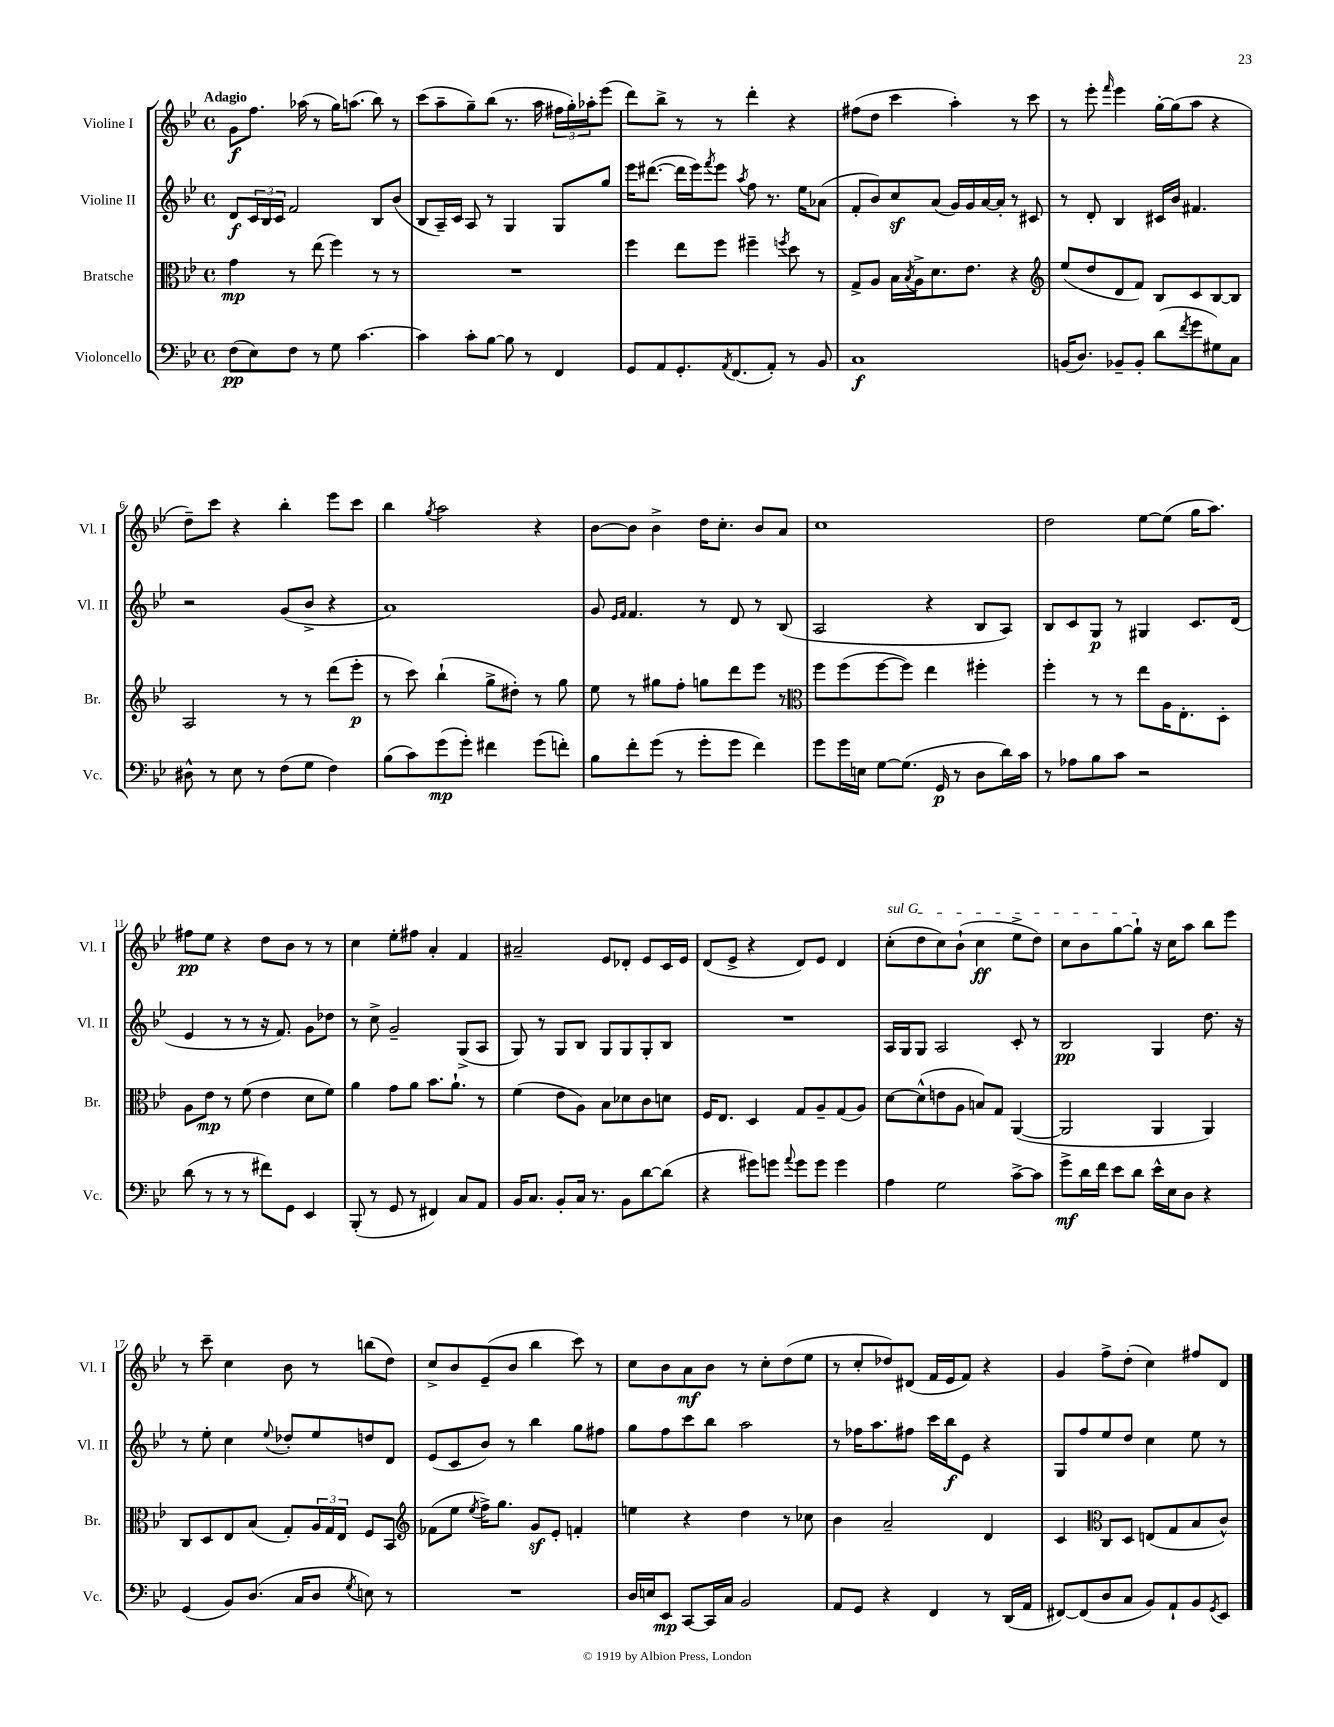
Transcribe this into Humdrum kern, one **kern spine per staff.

**kern	**dynam	**kern	**dynam	**kern	**dynam	**kern	**dynam
*part4	*part4	*part3	*part3	*part2	*part2	*part1	*part1
*staff4	*staff4	*staff3	*staff3	*staff2	*staff2	*staff1	*staff1
*I"Violoncello	*	*I"Bratsche	*	*I"Violine II	*	*I"Violine I	*
*I'Vc.	*	*I'Br.	*	*I'Vl. II	*	*I'Vl. I	*
*clefF4	*	*clefC3	*	*clefG2	*	*clefG2	*
*k[b-e-]	*	*k[b-e-]	*	*k[b-e-]	*	*k[b-e-]	*
*M4/4	*	*M4/4	*	*M4/4	*	*M4/4	*
*met(c)	*	*met(c)	*	*met(c)	*	*met(c)	*
=1	=1	=1	=1	=1	=1	=1	=1
!	!	!	!	!	!	!LO:TX:a:B:t=Adagio	!
(8F\L	pp	4g\	mp	8d/L	f	8g\L	f
8E-\)	.	.	.	24c/L	.	8.ff\J	.
.	.	.	.	24B-/	.	.	.
.	.	.	.	24c/JJ	.	.	.
8F\J	.	8r	.	2f/	.	.	.
.	.	.	.	.	.	(16aa-X\	.
8r	.	(8ee-\	.	.	.	8r	.
8G\	.	4ff\)	.	.	.	16gg\KL)	.
.	.	.	.	.	.	(8.aan\J	.
[4.c\	.	.	.	.	.	.	.
.	.	8r	.	8B-/L	.	8bb-\)	.
.	.	8r	.	(8b-/J	.	8r	.
=2	=2	=2	=2	=2	=2	=2	=2
4c\]	.	1r	.	8B-/L	.	(8ccc\L	.
.	.	.	.	16A~/L)	.	8aa~\	.
.	.	.	.	16c/JJ	.	.	.
8c'\L	.	.	.	8A/	.	8gg~\)	.
[8B-\J	.	.	.	8r	.	(8bb-\J	.
8B-\]	.	.	.	4G/	.	8.r	.
8r	.	.	.	.	.	.	.
.	.	.	.	.	.	16aa\	.
4FF/	.	.	.	8G/L	.	24ff#X\LL	.
.	.	.	.	.	.	24gg'\)	.
.	.	.	.	.	.	24aa-X'\J	.
.	.	.	.	8gg/J	.	(8eee-\J	.
=3	=3	=3	=3	=3	=3	=3	=3
8GG/L	.	4ff\	.	16eee-\KL	.	8ddd\L)	.
.	.	.	.	([8.ddd#X\J	.	.	.
8AA/	.	.	.	.	.	8bb-^\J	.
8.GG'/	.	8ee-\L	.	16ddd#\LL]	.	8r	.
.	.	.	.	16eee-\J)	.	.	.
.	.	.	.	8qfff/	.	.	.
.	.	8ff\J	.	8eee-\J	.	8r	.
8qAA/	.	.	.	.	.	.	.
(8.FF/	.	.	.	.	.	.	.
.	.	.	.	8qaa/	.	.	.
.	.	4ff#X~\	.	8ff\	.	4ddd'\	.
8AA'/J)	.	.	.	8.r	.	.	.
.	.	8qffn/	.	.	.	.	.
8r	.	8dd\	.	.	.	4r	.
.	.	.	.	16ee-\KL	.	.	.
8BB-/	.	8r	.	(8a-X\J	.	.	.
=4	=4	=4	=4	=4	=4	=4	=4
1C	f	8G^/L	.	8f'/L	.	(8ff#X\L	.
.	.	8A/J	.	8b-/)	.	8dd\J	.
.	.	16B-\LL	.	8ccz/	.	4ccc\	.
.	.	8qB-/	.	.	.	.	.
.	.	16A^\J	.	.	.	.	.
.	.	8.d\	.	(8a/J	.	.	.
.	.	.	.	16g/LL)	.	4aa'\)	.
.	.	8.e-\J	.	16g/	.	.	.
.	.	.	.	[16a/	.	.	.
.	.	.	.	16a'/JJ]	.	.	.
.	.	4r	.	8r	.	8r	.
.	.	.	.	8c#X/	.	8ccc\	.
=5	=5	=5	=5	=5	=5	=5	=5
*	*	*clefG2	*	*	*	*	*
(16BBn/KL	.	(8ee-/L	.	8r	.	8r	.
8.D/J)	.	.	.	.	.	.	.
.	.	8dd/	.	8d'/	.	8eee-'\	.
.	.	.	.	.	.	16qqfff/	.
8BB-X~/L	.	8d/	.	4B-/	.	4eee-\	.
8BB-'/J	.	8f/J)	.	.	.	.	.
(8d\L	.	8B-/L	.	16c#X/LL	.	[16gg'\LL	.
.	.	.	.	16b-/JJ	.	(16gg\J]	.
8qf/	.	.	.	.	.	.	.
8g\	.	8c/	.	4.f#X/	.	8aa\J	.
8G#X\)	.	[8B-/	.	.	.	4r	.
8C\J	.	8B-/J]	.	.	.	.	.
!!LO:LB:g=z
=6	=6	=6	=6	=6	=6	=6	=6
8D#X^^\	.	2A/	.	2r	.	8dd~\L)	.
8r	.	.	.	.	.	8ccc\J	.
8E-\	.	.	.	.	.	4r	.
8r	.	.	.	.	.	.	.
(8F\L	.	8r	.	(8g/L	.	4bb-'\	.
8G\J	.	8r	.	8b-^/J	.	.	.
4F\)	.	(8ddd\L	.	4r	.	8eee-\L	.
.	.	8eee-'\J	p	.	.	8ccc\J	.
=7	=7	=7	=7	=7	=7	=7	=7
(8B-\L	.	8r	.	1a)	.	4bb-\	.
8c\)	.	8ccc\)	.	.	.	.	.
.	.	.	.	.	.	8qgg/	.
(8g\	mp	(4bb-`\	.	.	.	2aa\	.
8g'\J)	.	.	.	.	.	.	.
4f#X\	.	8gg^\L	.	.	.	.	.
.	.	8dd#X'\J)	.	.	.	.	.
(8g\L	.	8r	.	.	.	4r	.
8fn'\J)	.	8gg\	.	.	.	.	.
=8	=8	=8	=8	=8	=8	=8	=8
8B-\L	.	8ee-\	.	8g/	.	[8b-\L	.
.	.	.	.	16qqe-/LL	.	.	.
.	.	.	.	16qqf/JJ	.	.	.
8f'\	.	8r	.	4.f/	.	8b-\J]	.
(8g\J	.	8gg#X\L	.	.	.	4b-^\	.
8r	.	8ff'\J	.	.	.	.	.
8g'\L	.	8ggn\L	.	8r	.	16dd\KL	.
.	.	.	.	.	.	8.cc'\J	.
8g\J	.	8ddd\	.	8d/	.	.	.
4f\)	.	8eee-\J	.	8r	.	8b-/L	.
.	.	8r	.	(8B-/	.	8a/J	.
=9	=9	=9	=9	=9	=9	=9	=9
*	*	*clefC3	*	*	*	*	*
8g\L	.	8ff\L	.	2A/	.	1cc	.
16g\L	.	(8ff\	.	.	.	.	.
16En\JJ	.	.	.	.	.	.	.
[8G\L	.	[8ff\	.	.	.	.	.
(8.G\J]	.	8ff\J])	.	.	.	.	.
.	.	4ee-\	.	4r	.	.	.
16GG/	p	.	.	.	.	.	.
8r	.	.	.	.	.	.	.
8D\L	.	4ff#X'\	.	8B-/L	.	.	.
16d\L)	.	.	.	8A/J)	.	.	.
16c\JJ	.	.	.	.	.	.	.
=10	=10	=10	=10	=10	=10	=10	=10
8r	.	4ff'\	.	8B-/L	.	2dd\	.
8A-X\L	.	.	.	8c/	.	.	.
8B-\	.	8r	.	8G/J	p	.	.
8c\J	.	8r	.	8r	.	.	.
2r	.	8ee-\L	.	4G#X/	.	[8ee-\L	.
.	.	16A\K	.	.	.	(8ee-\J]	.
.	.	8.E-'\	.	.	.	.	.
.	.	.	.	8.c/L	.	16gg\KL	.
.	.	.	.	.	.	8.aa\J)	.
.	.	8D'\J	.	.	.	.	.
.	.	.	.	(16d/Jk	.	.	.
!!LO:LB:g=z
=11	=11	=11	=11	=11	=11	=11	=11
(8d\	.	8A\L	.	4e-/	.	8ff#X\L	pp
8r	.	8e-\J	mp	.	.	8ee-\J	.
8r	.	8r	.	8r	.	4r	.
8r	.	(8f\	.	8r	.	.	.
8f#X\L)	.	4e-\	.	16r	.	8dd\L	.
.	.	.	.	8.f/)	.	.	.
8GG\J	.	.	.	.	.	8b-\J	.
4EE-/	.	8d\L	.	8g\L	.	8r	.
.	.	8f\J)	.	8dd-X\J	.	8r	.
=12	=12	=12	=12	=12	=12	=12	=12
(8BBB-'/	.	4a\	.	8r	.	4cc\	.
8r	.	.	.	8cc^\	.	.	.
8GG/	.	8g\L	.	2g~/	.	8ee-'\L	.
8r	.	8a\J	.	.	.	8ff#X\J	.
4FF#X/)	.	8.b-\L	.	.	.	4a'/	.
.	.	8.a`\J	.	.	.	.	.
8C/L	.	.	.	(8G^/L	.	4f/	.
8AA/J	.	8r	.	8A/J	.	.	.
=13	=13	=13	=13	=13	=13	=13	=13
16BB-/KL	.	(4f\	.	8G/)	.	2a#X~/	.
8.C/J	.	.	.	.	.	.	.
.	.	.	.	8r	.	.	.
8BB-'/L	.	8e-\L	.	8G/L	.	.	.
16C/Jk	.	8A\J)	.	8B-/J	.	.	.
8.r	.	.	.	.	.	.	.
.	.	8B-\L	.	8G/L	.	8e-/L	.
8BB-\L	.	8d-X\	.	8G/	.	8d-X'/J	.
[8d\	.	8c\	.	8G'/	.	8e-/L	.
(8d\J]	.	8dn\J	.	8B-/J	.	16c/L	.
.	.	.	.	.	.	16e-/JJ	.
=14	=14	=14	=14	=14	=14	=14	=14
4r	.	16F/KL	.	1r	.	(8d/L	.
.	.	8.E-/J	.	.	.	.	.
.	.	.	.	.	.	8e-^/J	.
8g#X\L)	.	4D/	.	.	.	4r	.
8gn\J	.	.	.	.	.	.	.
8qqa/	.	.	.	.	.	.	.
8g\L	.	8G/L	.	.	.	8d/L)	.
8g\J	.	8A~/	.	.	.	8e-/J	.
4g\	.	(8G/	.	.	.	4d/	.
.	.	8A/J)	.	.	.	.	.
=15	=15	=15	=15	=15	=15	=15	=15
!	!	!	!	!	!	!LO:TX:a:i:t=sul G	!
4A\	.	[8d\L	.	16A/LL	.	(8cc'\L	.
.	.	.	.	16G/J	.	.	.
.	.	(8d^^\]	.	8G/J	.	8dd\	.
2G\	.	8en\	.	2A/	.	8cc\)	.
.	.	8A\J	.	.	.	(8b-`\J	.
.	.	8Bn/L)	.	.	.	4cc\	ff
.	.	8G/J	.	.	.	.	.
[8c^\L	.	([4AA/	.	8c'/	.	8ee-^\L	.
8c\J]	.	.	.	8r	.	8dd\J)	.
=16	=16	=16	=16	=16	=16	=16	=16
8g^\L	mf	2AA/]	.	2B-/	pp	8cc\L	.
16d\L	.	.	.	.	.	8b-\	.
16f\JJ	.	.	.	.	.	.	.
8e-\L	.	.	.	.	.	[8gg\	.
8d\J	.	.	.	.	.	8gg`\J]	.
16e-^^\LL	.	4AA/	.	4G/	.	16r	.
16E-\J	.	.	.	.	.	16cc\KL	.
8D\J	.	.	.	.	.	8aa\J	.
4r	.	4AA/)	.	8.dd\	.	8bb-\L	.
.	.	.	.	.	.	8eee-\J	.
.	.	.	.	16r	.	.	.
!!LO:LB:g=z
=17	=17	=17	=17	=17	=17	=17	=17
(4GG/	.	8C/L	.	8r	.	8r	.
.	.	8D/	.	8ee-'\	.	8ccc~\	.
8BB-/L)	.	8E-/	.	4cc\	.	4cc\	.
(8.D/J	.	(8B-/J	.	.	.	.	.
.	.	.	.	8qqee-/	.	.	.
.	.	8G'/L)	.	8dd-X'/L	.	8b-\	.
16C/KL	.	.	.	.	.	.	.
8D/J	.	24A/L	.	8ee-/	.	8r	.
.	.	24G/	.	.	.	.	.
.	.	24E-/JJ	.	.	.	.	.
8qG/	.	.	.	.	.	.	.
8En\)	.	8F/L	.	8ddn/	.	(8bbn\L	.
8r	.	8BB-/J	.	8d/J	.	8dd\J)	.
=18	=18	=18	=18	=18	=18	=18	=18
*	*	*clefG2	*	*	*	*	*
1r	.	(8f-X\L	.	(8e-/L	.	8cc^/L	.
.	.	8ee-\J	.	8c/	.	8b-/	.
.	.	8qee-/	.	.	.	.	.
.	.	16ff^\KL)	.	8b-/J)	.	(8e-~/	.
.	.	8.gg\J	.	.	.	.	.
.	.	.	.	8r	.	8b-/J	.
.	.	8gz/L	.	4bb-\	.	4bb-\	.
.	.	8e-'/J	.	.	.	.	.
.	.	4fn'/	.	8gg\L	.	8ccc\)	.
.	.	.	.	8ff#X\J	.	8r	.
=19	=19	=19	=19	=19	=19	=19	=19
16D/LL	.	4een\	.	8gg\L	.	8cc\L	.
16En/J	.	.	.	.	.	.	.
8EE-/J	mp	.	.	8ff\	.	8b-\	.
[8CC/L	.	4r	.	8ccc\	.	8a\	mf
16CC/L]	.	.	.	8bb-\J	.	8b-\J	.
16C/JJ	.	.	.	.	.	.	.
2BB-/	.	4dd\	.	2aa\	.	8r	.
.	.	.	.	.	.	8cc'\L	.
.	.	8r	.	.	.	(8dd\	.
.	.	8cc-X\	.	.	.	8ee-\J	.
=20	=20	=20	=20	=20	=20	=20	=20
8AA/L	.	4b-\	.	8r	.	8r	.
8GG/J	.	.	.	16ff-X\KL	.	8cc'/L	.
.	.	.	.	8.aa\	.	.	.
4r	.	2a~/	.	.	.	8dd-X/)	.
.	.	.	.	8ff#X\J	.	(8d#X/J	.
4FF/	.	.	.	16ccc\LL	.	16f/LL	.
.	.	.	.	16bb-\J	f	16e-/J	.
.	.	.	.	8e-\J	.	8f/J)	.
8r	.	4d/	.	4r	.	4r	.
(16DD/LL	.	.	.	.	.	.	.
16AA/JJ	.	.	.	.	.	.	.
=21	=21	=21	=21	=21	=21	=21	=21
[8FF#X/L)	.	4c/	.	8G/L	.	4g/	.
(8FF#/]	.	.	.	8ff/	.	.	.
*	*	*clefC3	*	*	*	*	*
8D/	.	8C/L	.	8ee-/	.	8ff^\L	.
8C/J	.	8D/J	.	8dd/J	.	(8dd'\J	.
8BB-/L)	.	(8En/L	.	4cc\	.	4cc\)	.
8AA`/	.	8G/	.	.	.	.	.
8BB-/	.	8B-/	.	8ee-\	.	8ff#X/L	.
8qGG/	.	.	.	.	.	.	.
8EE-/J	.	8c^^/J)	.	8r	.	8d/J	.
==	==	==	==	==	==	==	==
*-	*-	*-	*-	*-	*-	*-	*-
